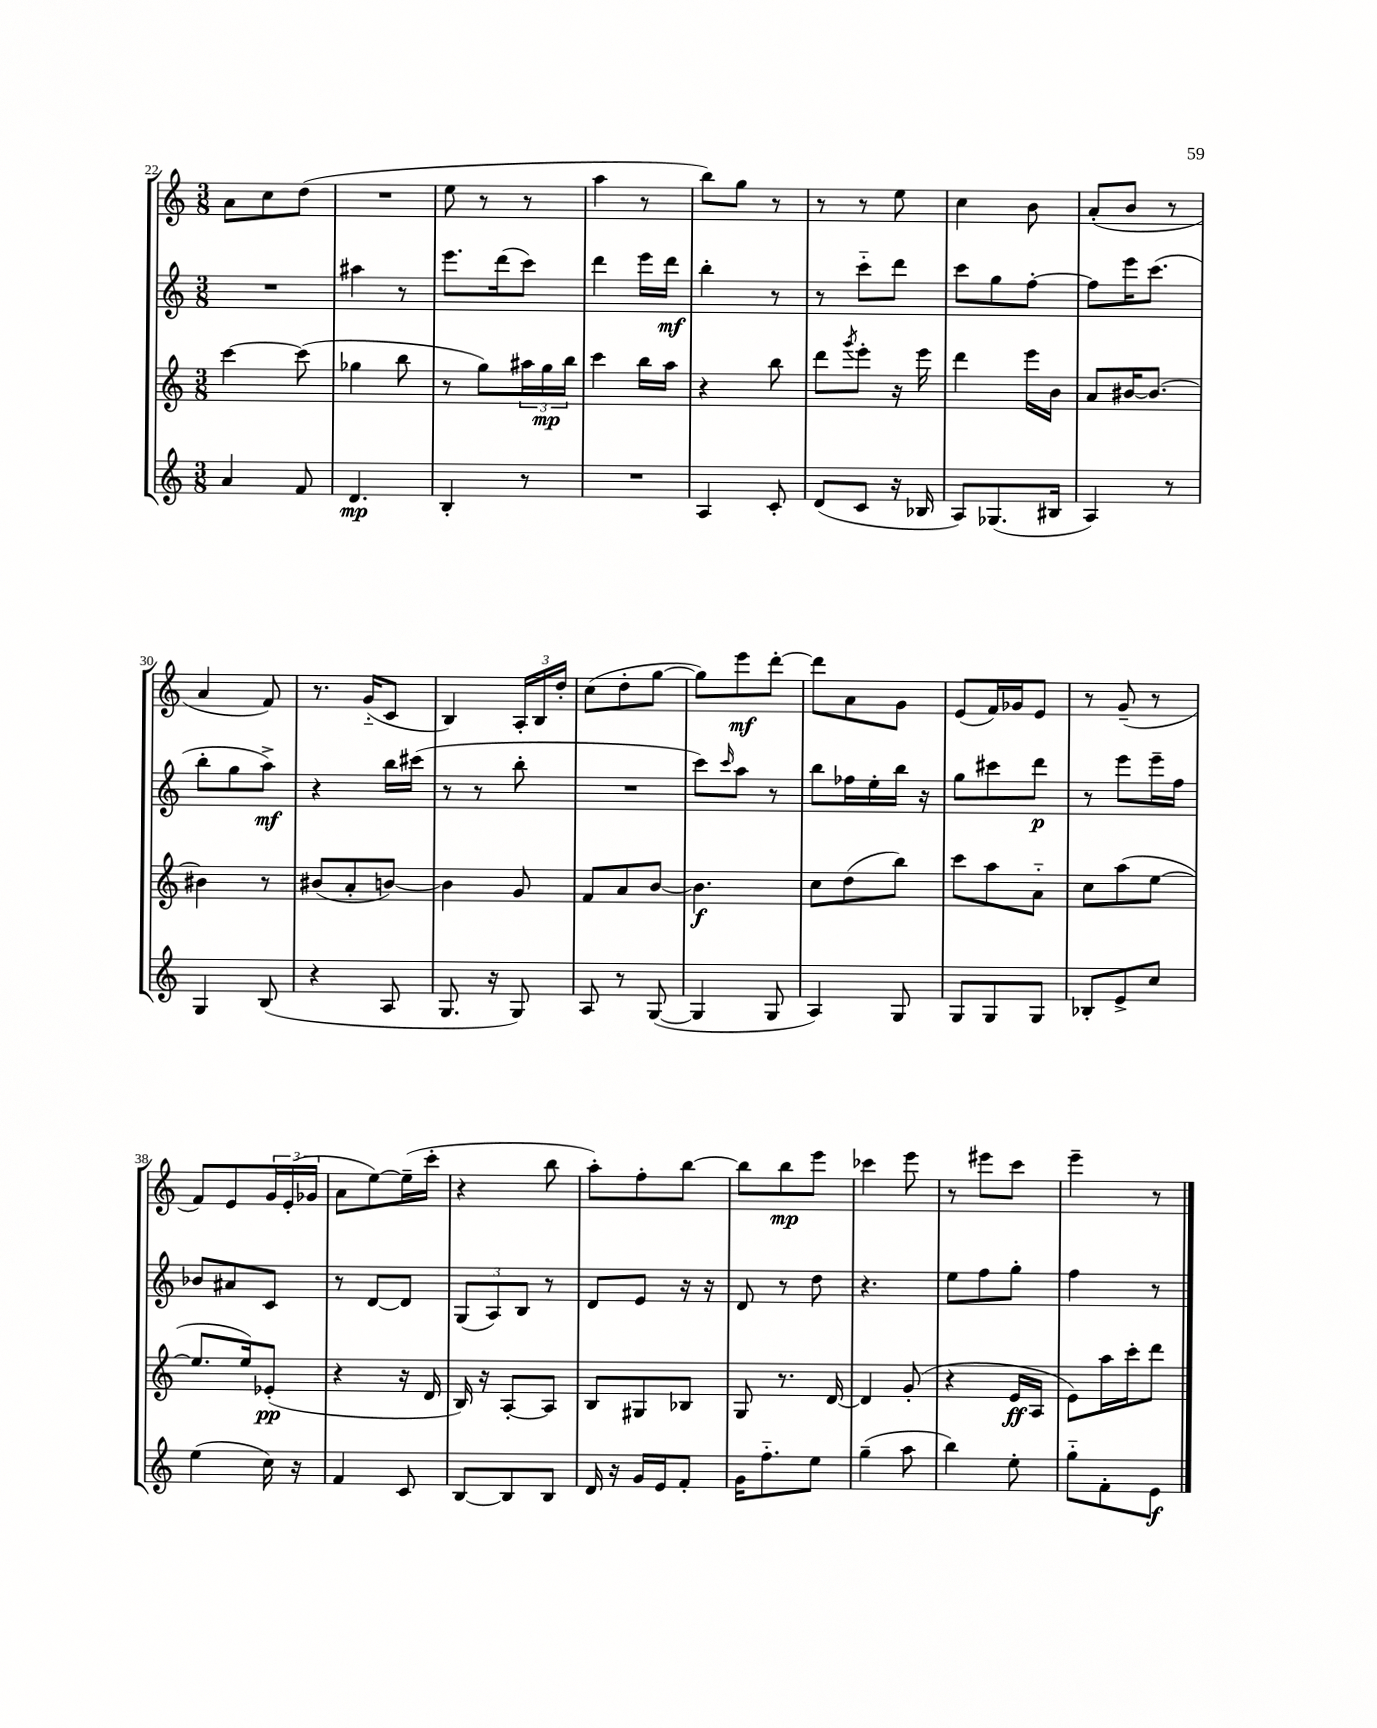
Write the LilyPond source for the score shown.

<<
\new StaffGroup <<
\new Staff = "s0" {
    \clef treble \key c \major \numericTimeSignature \time 3/8
    a'8 c''8 d''8( |
    R4. |
    e''8 r8 r8 |
    a''4 r8 |
    b''8) g''8 r8 |
    r8 r8 e''8 |
    c''4 b'8 |
    a'8-.( b'8 r8 |
    a'4 f'8) |
    r8. g'16-_( c'8 |
    b4) \tuplet 3/2 { a16-. b16 d''16-. } |
    c''8( d''8-. g''8~ |
    g''8) e'''8\mf d'''8~-. |
    d'''8 a'8 g'8 |
    e'8( f'16) ges'16 e'8 |
    r8 g'8--( r8 |
    f'8) e'8 \tuplet 3/2 { g'16 e'16-.( ges'16 } |
    a'8 e''8~) e''16--( c'''16-. |
    r4 b''8 |
    a''8-.) f''8-. b''8~ |
    b''8 b''8\mp e'''8 |
    ces'''4 e'''8 |
    r8 eis'''8 c'''8 |
    e'''4-- r8 \bar "|." |
}
\new Staff = "s1" {
    \clef treble \key c \major \numericTimeSignature \time 3/8
    R4. |
    ais''4 r8 |
    e'''8. d'''16( c'''8) |
    d'''4 e'''16 d'''16\mf |
    b''4-. r8 |
    r8 c'''8-_ d'''8 |
    c'''8 g''8 f''8~-. |
    f''8 e'''16 c'''8.( |
    b''8-. g''8 a''8->\mf) |
    r4 b''16 cis'''16( |
    r8 r8 b''8-. |
    R4. |
    c'''8) \grace { c'''16 } a''8 r8 |
    b''8 fes''16 e''16-. b''16 r16 |
    g''8 cis'''8 d'''8\p |
    r8 e'''8 e'''16-- f''16 |
    bes'8 ais'8 c'8 |
    r8 d'8~ d'8 |
    \tuplet 3/2 { g8( a8) b8 } r8 |
    d'8 e'8 r16 r16 |
    d'8 r8 d''8 |
    r4. |
    e''8 f''8 g''8-. |
    f''4 r8 \bar "|." |
}
\new Staff = "s2" {
    \clef treble \key c \major \numericTimeSignature \time 3/8
    c'''4~ c'''8( |
    ges''4 b''8 |
    r8 g''8) \tuplet 3/2 { ais''16 g''16\mp b''16 } |
    c'''4 b''16 a''16 |
    r4 b''8 |
    d'''8 \acciaccatura { g'''8 } e'''8-. r16 e'''16 |
    d'''4 e'''16 b'16 |
    a'8 bis'16~ bis'8.~ |
    bis'4 r8 |
    bis'8( a'8-. b'8~) |
    b'4 g'8 |
    f'8 a'8 b'8~ |
    b'4.\f |
    c''8 d''8( b''8) |
    c'''8 a''8 a'8-_ |
    c''8 a''8( e''8~ |
    e''8. e''16) ees'8-.\pp( |
    r4 r16 d'16 |
    b16) r16 a8~-. a8 |
    b8 gis8 bes8 |
    g8 r8. d'16~ |
    d'4 g'8-.( |
    r4 e'16\ff a16 |
    e'8) a''16 c'''16-. d'''8 \bar "|." |
}
\new Staff = "s3" {
    \clef treble \key c \major \numericTimeSignature \time 3/8
    a'4 f'8 |
    d'4.\mp |
    b4-. r8 |
    R4. |
    a4 c'8-. |
    d'8( c'8 r16 bes16 |
    a8) ges8.( bis16 |
    a4) r8 |
    g4 b8( |
    r4 a8 |
    g8. r16 g8) |
    a8 r8 g8~( |
    g4 g8 |
    a4) g8 |
    g8 g8 g8 |
    bes8-. e'8-> c''8 |
    e''4( c''16) r16 |
    f'4 c'8 |
    b8~ b8 b8 |
    d'16 r16 g'16 e'16 f'8-. |
    g'16 f''8.-_ e''8 |
    g''4--( a''8 |
    b''4) e''8-. |
    g''8-_ f'8-. e'8\f \bar "|." |
}
>>
>>
\layout { \context { \Score currentBarNumber = #22 } }
